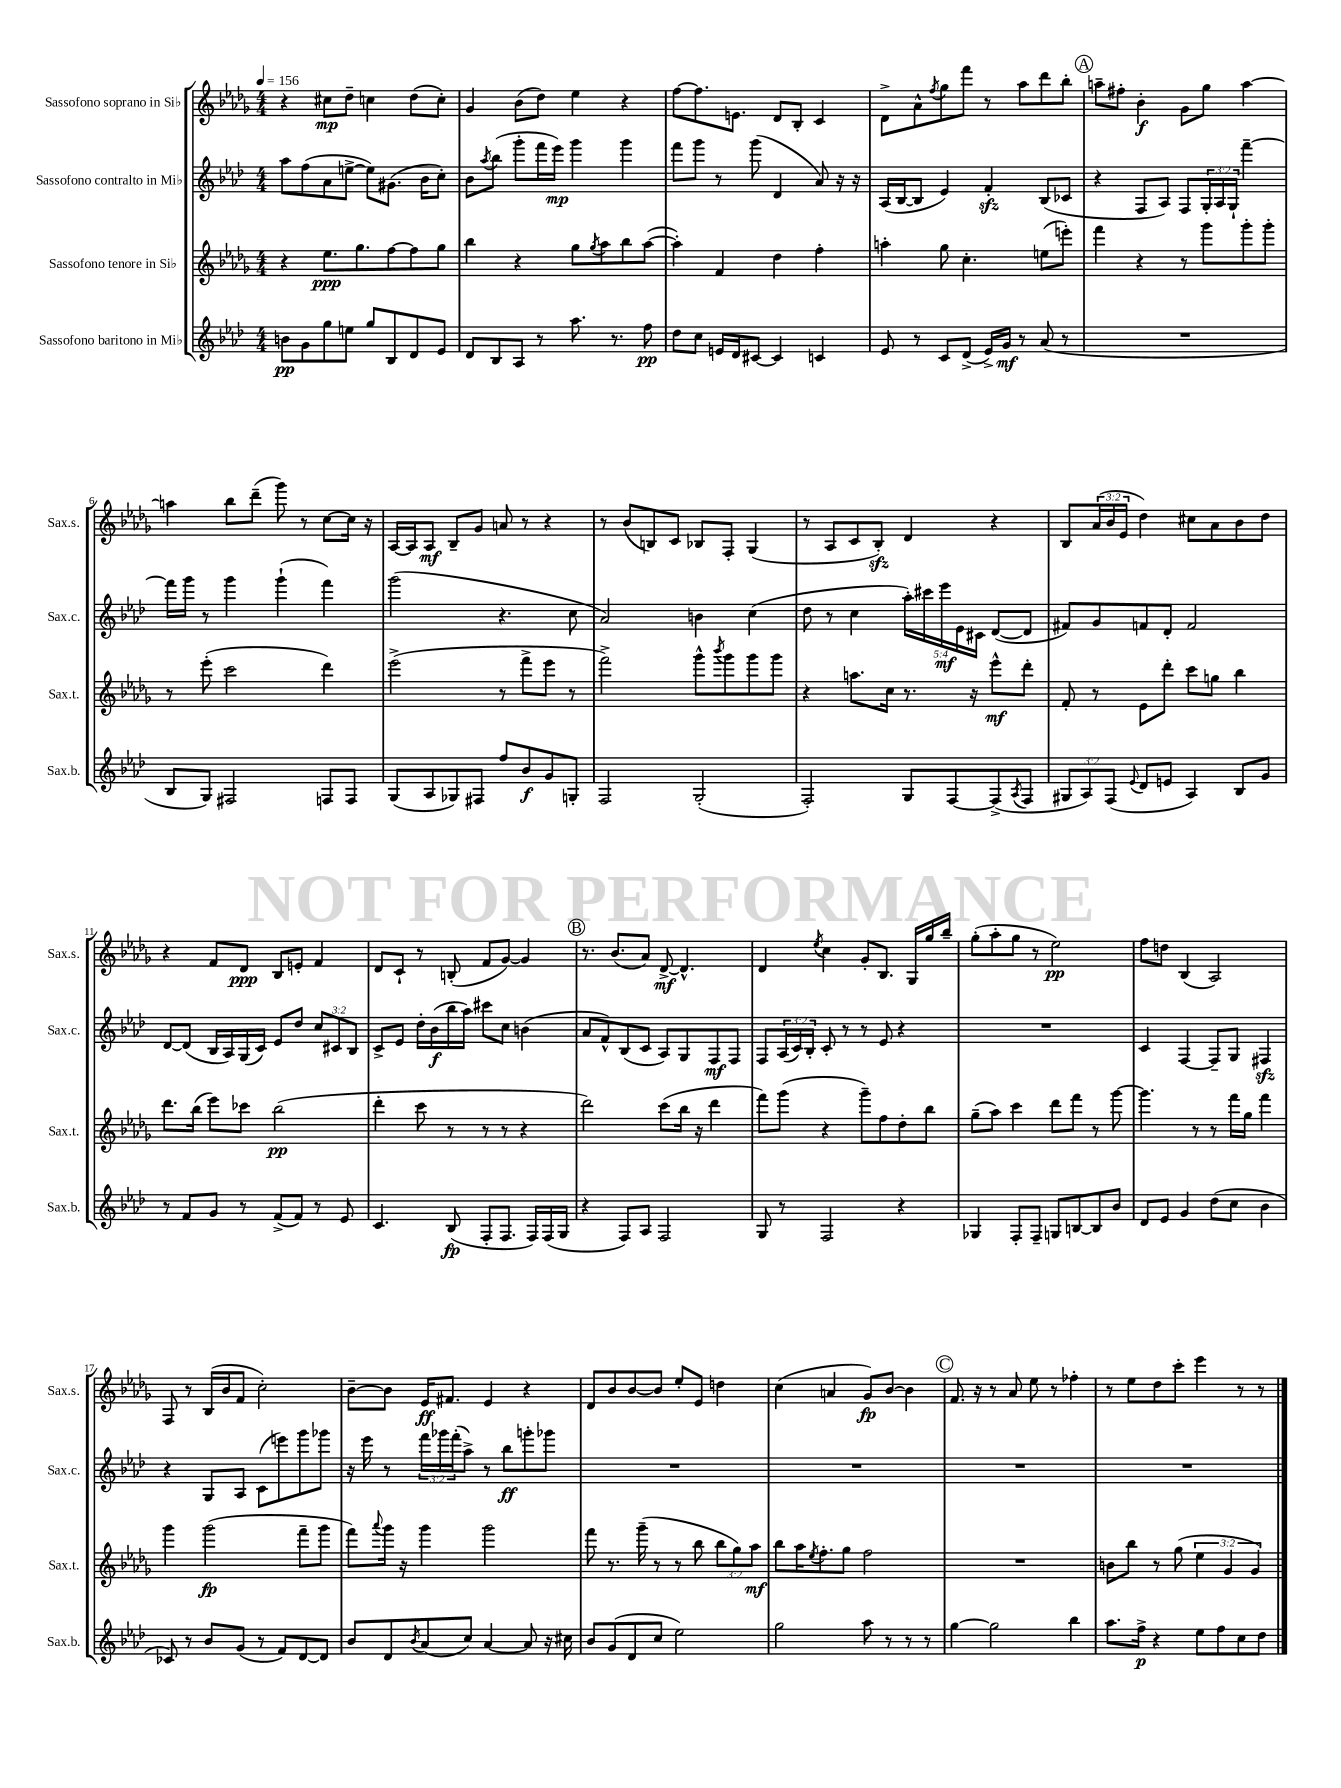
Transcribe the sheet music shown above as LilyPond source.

<<
\new StaffGroup <<
\new Staff = "s0" \with { instrumentName = "Sassofono soprano in Sib" shortInstrumentName = "Sax.s." } {
    \clef treble \key des \major \numericTimeSignature \time 4/4 \override Staff.TupletNumber.text = #tuplet-number::calc-fraction-text \tempo 4 = 156
    r4 cis''8\mp des''8-- c''4 des''8( c''8-.) |
    ges'4 bes'8( des''8) ees''4 r4 |
    f''8~ f''8. e'8. des'8 bes8-. c'4 |
    des'8-> aes'8-^ \acciaccatura { f''8 } ges''8 f'''8 r8 aes''8 des'''8 bes''8-. |
    \mark \markup { \circle "A" } a''8-- fis''8-. bes'4-.\f ges'8 ges''8 a''4~ |
    a''4 bes''8 des'''8--( ges'''8) r8 c''8~ c''16 r16 |
    aes16~ aes16 aes8\mf bes8-- ges'8 a'8 r8 r4 |
    r8 bes'8( b8) c'8 bes8 f8-. ges4( |
    r8 aes8 c'8 bes8-.\sfz) des'4 r4 |
    bes8 \tuplet 3/2 { aes'16( bes'16 ees'16 } des''4) cis''8 aes'8 bes'8 des''8 |
    r4 f'8 des'8\ppp bes8 e'8-. f'4 |
    des'8 c'8-! r8 b8-.( f'8 ges'8~) ges'4 |
    \mark \markup { \circle "B" } r8. bes'8.( aes'8) des'8~->\mf des'4.-^ |
    des'4 \acciaccatura { ees''8 } c''4 ges'8-. bes8. ges16 ges''16 bes''16-- |
    ges''8-.( aes''8-. ges''8 r8 ees''2\pp) |
    f''8 d''8 bes4( aes2) |
    f8 r8 bes16( bes'16 f'8 c''2-.) |
    bes'8~-- bes'8 ees'16\ff fis'8. ees'4 r4 |
    des'8 bes'8 bes'8~ bes'8 ees''8-. ees'8 d''4 |
    c''4( a'4 ges'8\fp) bes'8~ bes'4 |
    \mark \markup { \circle "C" } f'8. r16 r8 aes'8 ees''8 r8 fes''4-. |
    r8 ees''8 des''8 c'''8-. ees'''4 r8 r8 \bar "|." |
}
\new Staff = "s1" \with { instrumentName = "Sassofono contralto in Mib" shortInstrumentName = "Sax.c." } {
    \clef treble \key aes \major \numericTimeSignature \time 4/4 \override Staff.TupletNumber.text = #tuplet-number::calc-fraction-text
    aes''8 f''8( aes'8 e''8~-> e''8) gis'8.( bes'16 c''8-.) |
    bes'8 \acciaccatura { aes''8 } bes''8( g'''8-. f'''16 ees'''16\mp) g'''4 g'''4 |
    f'''8 g'''8 r8 g'''8( des'4 aes'8) r16 r16 |
    aes16( bes16~ bes8 ees'4) f'4-.\sfz bes8( ces'8 |
    \mark \markup { \circle "A" } r4 f8 aes8) f8 \tuplet 3/2 { g16-. aes16 g16-! } f'''4~-- |
    f'''16 g'''16 r8 g'''4 g'''4-!( f'''4) |
    g'''2( r4. c''8 |
    aes'2) b'4 c''4( |
    des''8 r8 c''4 \tuplet 5/4 { aes''16-.) cis'''16 ees'''16\mf ees'16 cis'16 } des'8~( des'8 |
    fis'8) g'8 f'8 des'8-. f'2 |
    des'8~ des'8( bes16 aes16) g16( c'16) ees'8 des''8 \tuplet 3/2 { c''8 cis'8 bes8 } |
    c'8-> ees'8 des''16-. bes'16\f( bes''16 aes''16) cis'''8 c''8 b'4( |
    \mark \markup { \circle "B" } aes'8 f'8-^) bes8( c'8 aes8) g8 f8\mf f8 |
    f8 \tuplet 3/2 { aes16( c'16) bes16-. } c'8-. r8 r8 ees'8 r4 |
    R1 |
    c'4 f4~ f8-- g8 fis4\sfz |
    r4 g8 aes8 c'8( e'''8) g'''8 ges'''8 |
    r16 ees'''16 r8 \tuplet 3/2 { f'''16 ges'''16 f'''16-.( } aes''8->) r8 bes''8\ff g'''8-. ges'''8 |
    R1 |
    R1 |
    \mark \markup { \circle "C" } R1 |
    R1 \bar "|." |
}
\new Staff = "s2" \with { instrumentName = "Sassofono tenore in Sib" shortInstrumentName = "Sax.t." } {
    \clef treble \key des \major \numericTimeSignature \time 4/4 \override Staff.TupletNumber.text = #tuplet-number::calc-fraction-text
    r4 ees''8.\ppp ges''8. f''8~ f''8 ges''8 |
    bes''4 r4 ges''8 \acciaccatura { ges''8 } aes''8 bes''8 aes''8~( |
    aes''4-.) f'4 des''4 f''4-. |
    a''4-. ges''8 c''4.-. e''8( e'''8-.) |
    \mark \markup { \circle "A" } f'''4 r4 r8 ges'''8 ges'''8-. ges'''8-. |
    r8 ees'''8-.( c'''2 des'''4) |
    ees'''2->( r8 f'''8-> ees'''8 r8 |
    f'''2->) ges'''8-^ \acciaccatura { bes'''8 } ges'''8 ges'''8 ges'''8 |
    r4 a''8. c''16 r8. r16 ees'''8-^\mf des'''8-. |
    f'8-. r8 ees'8 des'''8-. c'''8 g''8 bes''4 |
    des'''8. bes''16( ees'''8) ces'''8 bes''2\pp( |
    des'''4-. c'''8 r8 r8 r8 r4 |
    \mark \markup { \circle "B" } des'''2) c'''8( bes''16 r16 des'''4 |
    f'''8) ges'''8( r4 ges'''8--) f''8 des''8-. bes''8 |
    ges''8--( aes''8) c'''4 des'''8 f'''8 r8 ges'''8~ |
    ges'''4. r8 r8 f'''16 ges''16 f'''4 |
    ges'''4 ges'''2\fp( f'''8-- ges'''8 |
    f'''8) \appoggiatura { aes'''8 } ges'''16 r16 ges'''4 ges'''2 |
    f'''8 r8. ges'''16--( r8 r8 bes''8 \tuplet 3/2 { bes''8 ges''8) aes''8\mf } |
    bes''8 aes''16 \acciaccatura { ees''8 } f''8.-. ges''8 f''2 |
    \mark \markup { \circle "C" } R1 |
    b'8 bes''8 r8 ges''8( \tuplet 3/2 { ees''4 ges'4 ges'4) } \bar "|." |
}
\new Staff = "s3" \with { instrumentName = "Sassofono baritono in Mib" shortInstrumentName = "Sax.b." } {
    \clef treble \key aes \major \numericTimeSignature \time 4/4 \override Staff.TupletNumber.text = #tuplet-number::calc-fraction-text
    b'8\pp g'8 g''8 e''8 g''8 bes8 des'8 ees'8 |
    des'8 bes8 aes8 r8 aes''8. r8. f''8\pp |
    des''8 c''8 e'16 des'16 cis'8~ cis'4 c'4 |
    ees'8 r8 c'8 des'8->( ees'16->) g'16\mf r8 aes'8( r8 |
    \mark \markup { \circle "A" } R1 |
    bes8 g8) fis2 f8 f8 |
    g8( aes8 ges8) fis8 f''8 bes'8\f g'8 g8-. |
    f2 g2-.( |
    f2-.) g8 f8~ f8->( \acciaccatura { aes8 } f8 |
    \tuplet 3/2 { gis8 aes8) f8( } \appoggiatura { ees'8 } des'8 e'8 aes4) bes8 g'8 |
    r8 f'8 g'8 r8 f'8->( f'8) r8 ees'8 |
    c'4. bes8\fp( f8-. f8. f16) f16( g16 |
    \mark \markup { \circle "B" } r4 f8) aes8 f2 |
    g8 r8 f2 r4 |
    ges4 f8-. f8-- g8 b8~ b8 bes'8 |
    des'8 ees'8 g'4 des''8( c''8 bes'4 |
    ces'8) r8 bes'8 g'8( r8 f'8) des'8~ des'8 |
    bes'8 des'8 \acciaccatura { bes'8 } aes'8( c''8) aes'4~ aes'8 r16 cis''16 |
    bes'8 g'8( des'8 c''8 ees''2) |
    g''2 aes''8 r8 r8 r8 |
    \mark \markup { \circle "C" } g''4~ g''2 bes''4 |
    aes''8. f''16->\p r4 ees''8 f''8 c''8 des''8 \bar "|." |
}
>>
>>
